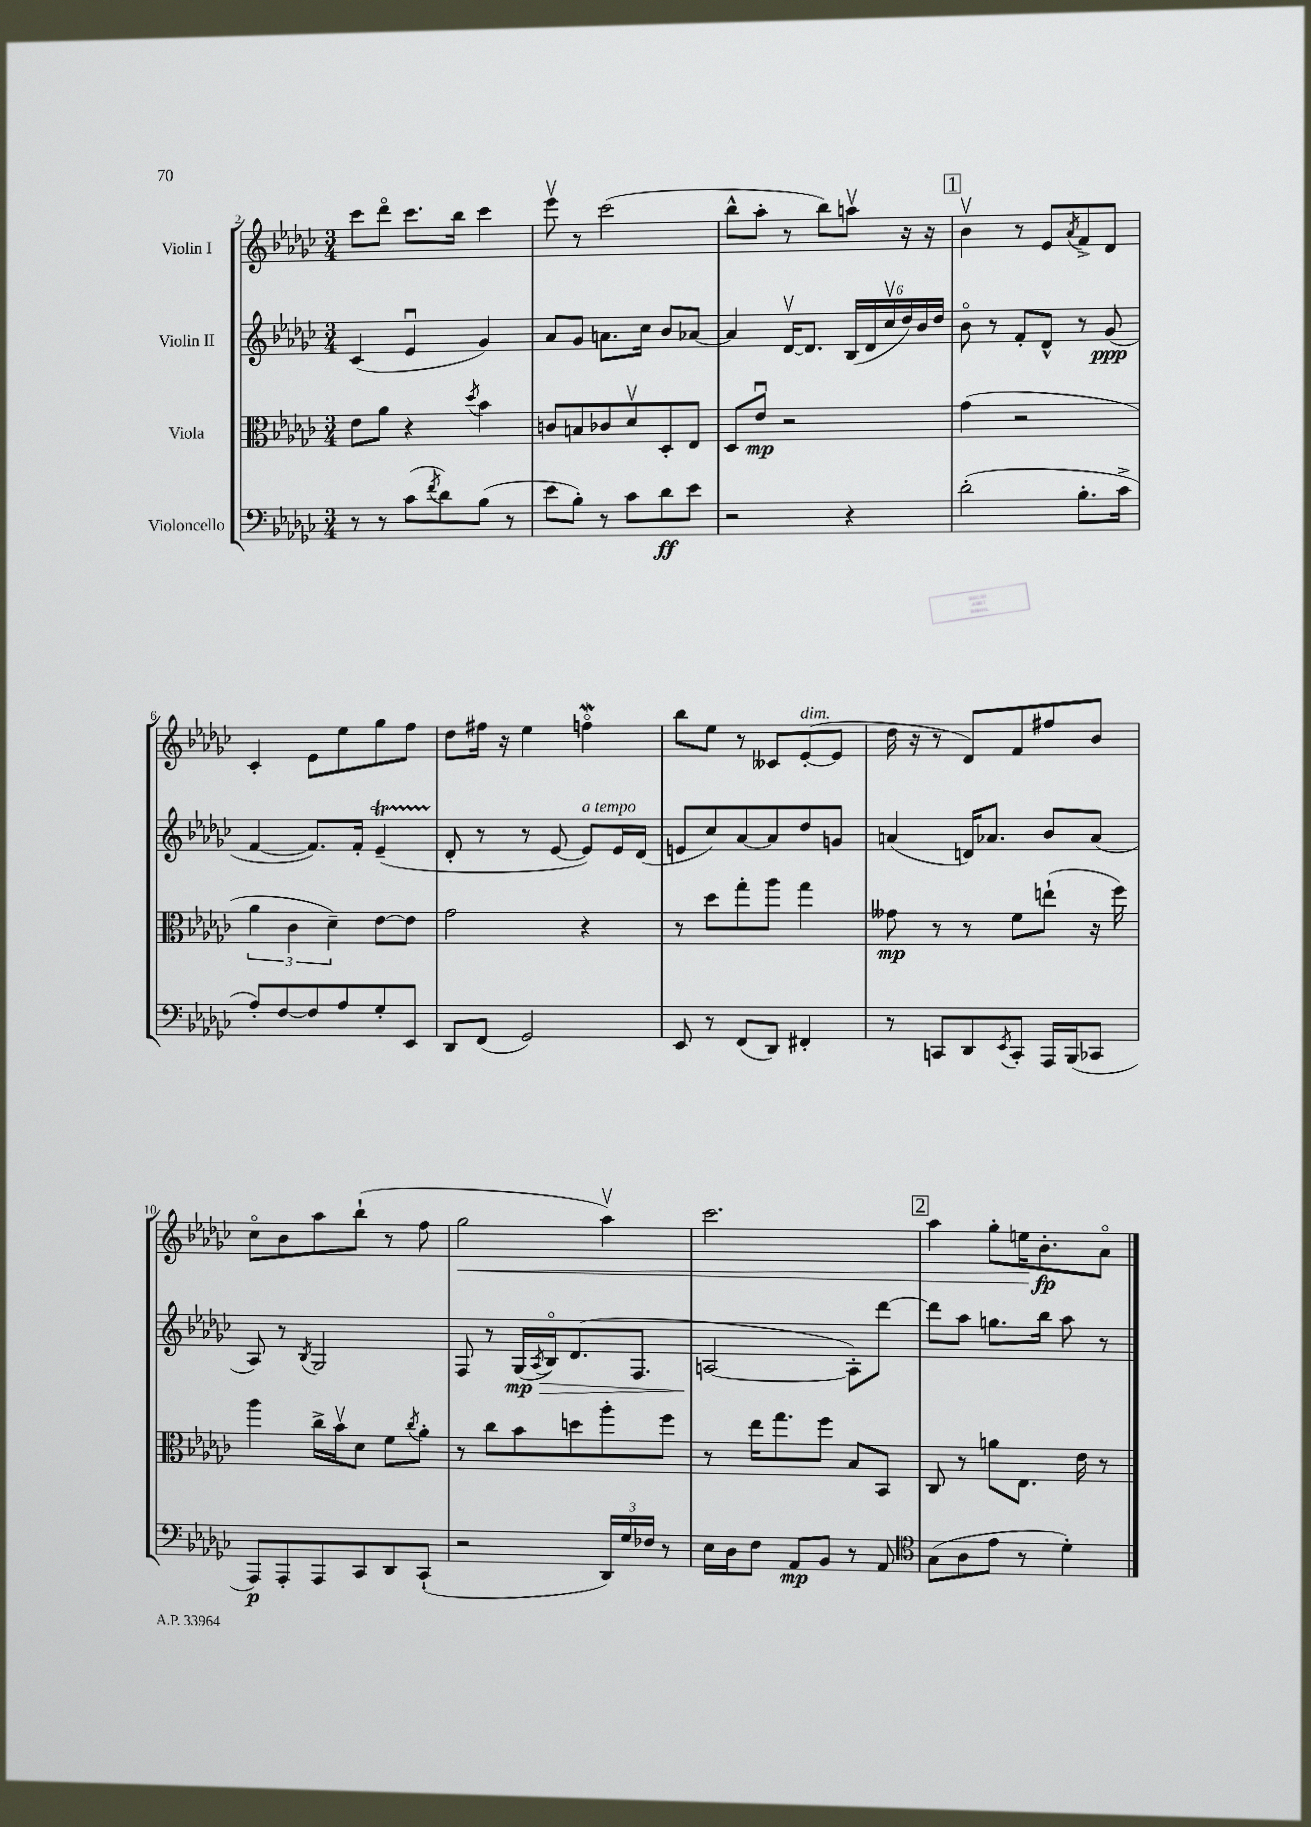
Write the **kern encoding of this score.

**kern	**kern	**kern	**kern
*staff4	*staff3	*staff2	*staff1
*clefF4	*clefC3	*clefG2	*clefG2
*k[b-e-a-d-g-c-]	*k[b-e-a-d-g-c-]	*k[b-e-a-d-g-c-]	*k[b-e-a-d-g-c-]
*M3/4	*M3/4	*M3/4	*M3/4
8r	8e-	(4c-	8ccc-
8r	8a-	.	8ddd-o
(8c-	4r	4e-u	8.ccc-
8qf	.	.	.
8d-)	.	.	.
.	.	.	16bb-
.	8qdd-	.	.
(8B-	4b-	4g-)	4ccc-
8r	.	.	.
=	=	=	=
8e-	8c	8a-	8eee-v
8B-')	8B	8g-	8r
8r	8c-	8.a	(2ccc-
8c-	8d-v	.	.
.	.	16cc-	.
8d-	8D-'	8b-	.
8e-	8E-	[8a-	.
=	=	=	=
2r	8D-	4a-]	8bb-^^
.	8e-u	.	8aa-'
.	2r	[16d-v	8r
.	.	8.d-]	.
.	.	.	8bb-)
4r	.	(24B-	8aav
.	.	24d-	.
.	.	24cc-v	.
.	.	24dd-)	16r
.	.	24b-	.
.	.	.	16r
.	.	24dd-	.
=	=	=	=
(2d-'	(4g-	8b-o	4b-v
.	.	8r	.
.	2r	8f'	8r
.	.	8d-^^	8e-
.	.	.	8qa-
8.B-'	.	8r	8f^
.	.	(8g-	8d-
16c-^	.	.	.
=	=	=	=
8A-')	6a-	[4f	4c-'
[8F	.	.	.
.	6c-	.	.
8F]	.	8.f])	8e-
.	6d-~)	.	.
8A-	.	.	8ee-
.	.	16f'	.
8G-'	[8e-	(4e-~	8gg-
8EE-	8e-]	.	8ff
=	=	=	=
8DD-	2g-	8d-'	8dd-
(8FF	.	8r	16ff#
.	.	.	16r
2GG-)	.	8r	4ee-
.	.	[8e-	.
.	4r	8e-])	4ffo
.	.	16e-	.
.	.	(16d-	.
=	=	=	=
8EE-	8r	8e	8bb-
8r	8dd-	8cc-)	8ee-
(8FF	8gg-'	[8a-	8r
8DD-)	8aa-	8a-]	8c--
4FF#'	4gg-	8dd-	([8e-'
.	.	8g	8e-]
=	=	=	=
8r	8g--	(4a	16dd-
.	.	.	16r
8CC	8r	.	8r
8DD-	8r	16d)	8d-)
.	.	8.a-	.
8qEE-	.	.	.
8CC'	8f	.	8f
16AAA-	(8ee`	8b-	8ff#
(16BBB-	.	.	.
8CC-	16r	(8a-	8b-
.	16ff)	.	.
=	=	=	=
8AAA-)	4aa-	8A-)	8cc-o
8AAA-'	.	8r	8b-
.	.	8qB-	.
8AAA-	16cc-^	2G-	8aa-
.	16b-v	.	.
8CC-	8d-	.	(8bb-`
8DD-	8f	.	8r
.	8qcc-	.	.
(8CC-`	8a-'	.	8ff
=	=	=	=
2r	8r	8F	2gg-
.	8cc-	8r	.
.	8b-	(16G-	.
.	.	8qA-	.
.	.	16B-o)	.
.	8dd	(8.d-	.
24DD-)	8aa-'	.	4aa-v)
24G-	.	.	.
.	.	8.F	.
24F-	.	.	.
8r	8ff	.	.
=	=	=	=
16E-	8r	[2A	2.ccc-
16D-	.	.	.
8F	16ee-	.	.
.	8.gg-	.	.
8AA-	.	.	.
8BB-	8ff	.	.
8r	8B-	8A'])	.
8AA-	8BB-	[8ddd-	.
=	=	=	=
*clefC4	*	*	*
(8G-	8C-	8ddd-]	4aa-
8A-	8r	8aa-	.
8e-	8a	8.gg	8gg-'
8r	8.E-	.	16ee
.	.	16bb-	8.b-'
4d-')	.	8aa-	.
.	16e-	.	.
.	8r	8r	8a-o
==	==	==	==
*-	*-	*-	*-
